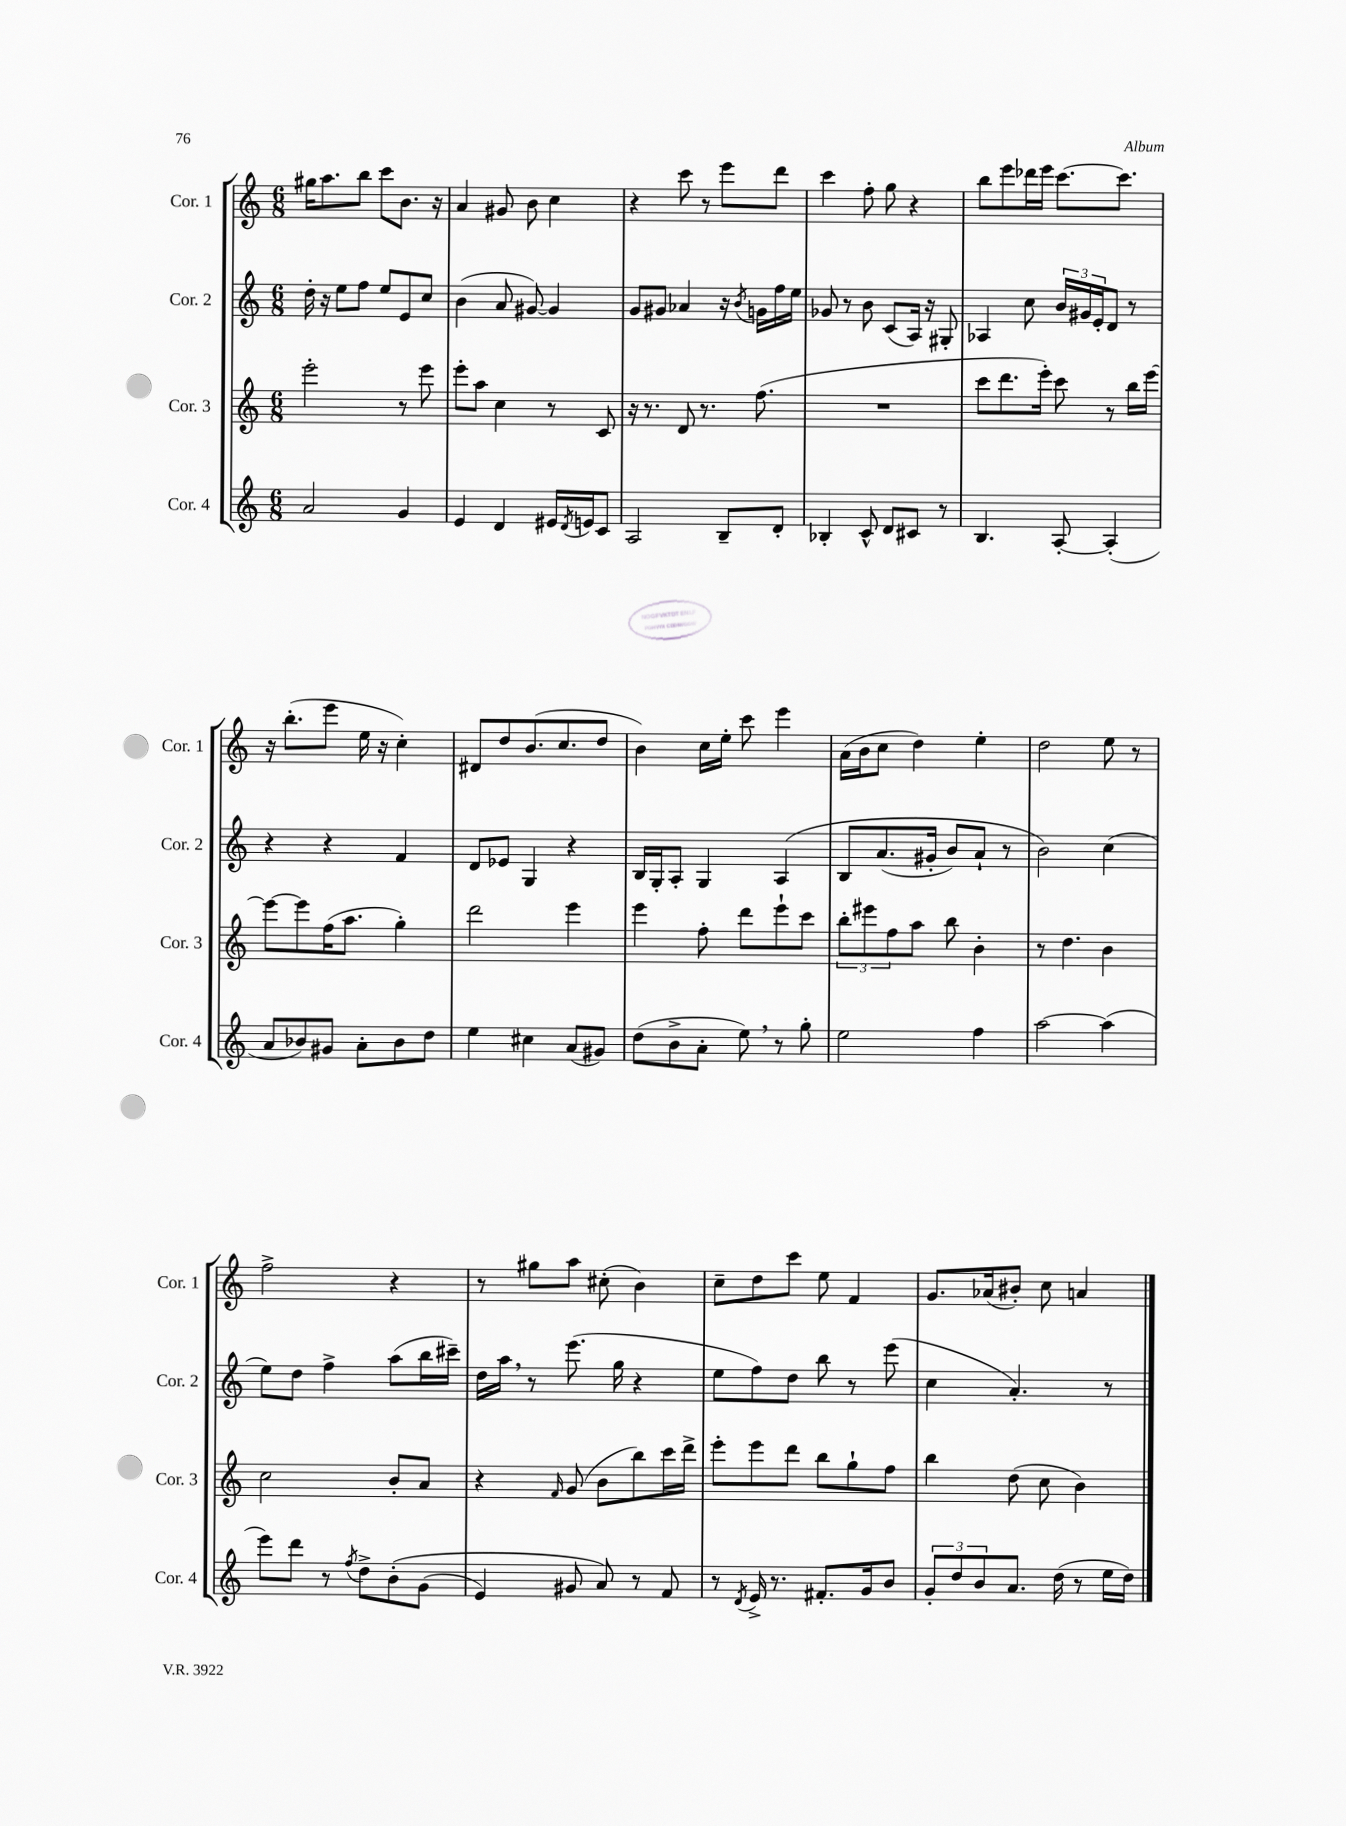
<<
\new StaffGroup <<
\new Staff = "s0" \with { instrumentName = "Cor. 1" shortInstrumentName = "Cor. 1" } {
    \clef treble \key c \major \numericTimeSignature \time 6/8
    gis''16 a''8. b''8 c'''8 b'8. r16 |
    a'4 gis'8 b'8 c''4 |
    r4 c'''8 r8 e'''8 d'''8 |
    c'''4 f''8-. g''8 r4 |
    b''8 e'''8 des'''16 e'''16 c'''8.~ c'''8. |
    r16 b''8.-.( e'''8 e''16 r16 c''4-.) |
    dis'8 d''8 b'8.( c''8. d''8 |
    b'4) c''16 e''16-. c'''8 e'''4 |
    a'16( b'16 c''8 d''4) e''4-. |
    d''2 e''8 r8 |
    f''2-> r4 |
    r8 gis''8 a''8 cis''8-.( b'4) |
    c''8-- d''8 c'''8 e''8 f'4 |
    g'8. aes'16( bis'8-.) c''8 a'4 \bar "|." |
}
\new Staff = "s1" \with { instrumentName = "Cor. 2" shortInstrumentName = "Cor. 2" } {
    \clef treble \key c \major \numericTimeSignature \time 6/8
    d''16-. r16 e''8 f''8 e''8 e'8 c''8 |
    b'4( a'8 gis'8~) gis'4 |
    g'8 gis'8 aes'4 r16 \acciaccatura { b'8 } g'16 f''16 e''16 |
    ges'8 r8 b'8 c'8( a16) r16 gis8-. |
    aes4 c''8 \tuplet 3/2 { b'16 gis'16 e'16-. } d'8 r8 |
    r4 r4 f'4 |
    d'8 ees'8 g4 r4 |
    b16 g16-. a8-. g4 a4\( |
    b8 a'8.( gis'16-. b'8) a'8-! r8 |
    b'2\) c''4( |
    e''8) d''8 f''4-> a''8( b''16 cis'''16--) |
    d''16 a''16 \breathe r8 e'''8.( g''16 r4 |
    e''8 f''8) d''8 b''8 r8 e'''8( |
    c''4 a'4.-.) r8 \bar "|." |
}
\new Staff = "s2" \with { instrumentName = "Cor. 3" shortInstrumentName = "Cor. 3" } {
    \clef treble \key c \major \numericTimeSignature \time 6/8
    e'''2-. r8 e'''8 |
    e'''8-. a''8 c''4 r8 c'8 |
    r16 r8. d'8 r8. f''8.( |
    R2. |
    c'''8 d'''8. e'''16-.) c'''8 r8 b''16 e'''16~ |
    e'''8~ e'''8 f''16( a''8. g''4-.) |
    d'''2 e'''4 |
    e'''4 f''8-. d'''8 e'''8-! c'''8 |
    \tuplet 3/2 { b''8-. eis'''8 f''8 } a''8 b''8 b'4-. |
    r8 d''4. b'4 |
    c''2 b'8-. a'8 |
    r4 \grace { f'16 } g'8( b'8 b''8) c'''16 d'''16-> |
    e'''8-. e'''8 d'''8 b''8 g''8-! f''8 |
    b''4 d''8( c''8 b'4) \bar "|." |
}
\new Staff = "s3" \with { instrumentName = "Cor. 4" shortInstrumentName = "Cor. 4" } {
    \clef treble \key c \major \numericTimeSignature \time 6/8
    a'2 g'4 |
    e'4 d'4 eis'16 \acciaccatura { d'8 } e'16 c'8 |
    a2 b8-- d'8-. |
    bes4-. c'8-^ d'8 cis'8 r8 |
    b4. a8~-. a4-.( |
    a'8 bes'8) gis'8 a'8-. bes'8 d''8 |
    e''4 cis''4 a'8( gis'8) |
    d''8( b'8-> a'8-. e''8) \breathe r8 g''8-. |
    e''2 f''4 |
    a''2~ a''4( |
    e'''8) d'''8 r8 \acciaccatura { f''8 } d''8-> b'8-.\( g'8( |
    e'4) gis'8 a'8\) r8 f'8 |
    r8 \acciaccatura { d'8 } e'16-> r8. fis'8.-. g'16 b'8 |
    \tuplet 3/2 { g'8-. d''8 b'8 } a'8. d''16( r8 e''16 d''16) \bar "|." |
}
>>
>>
\layout { \context { \Score \remove "Bar_number_engraver" } }
